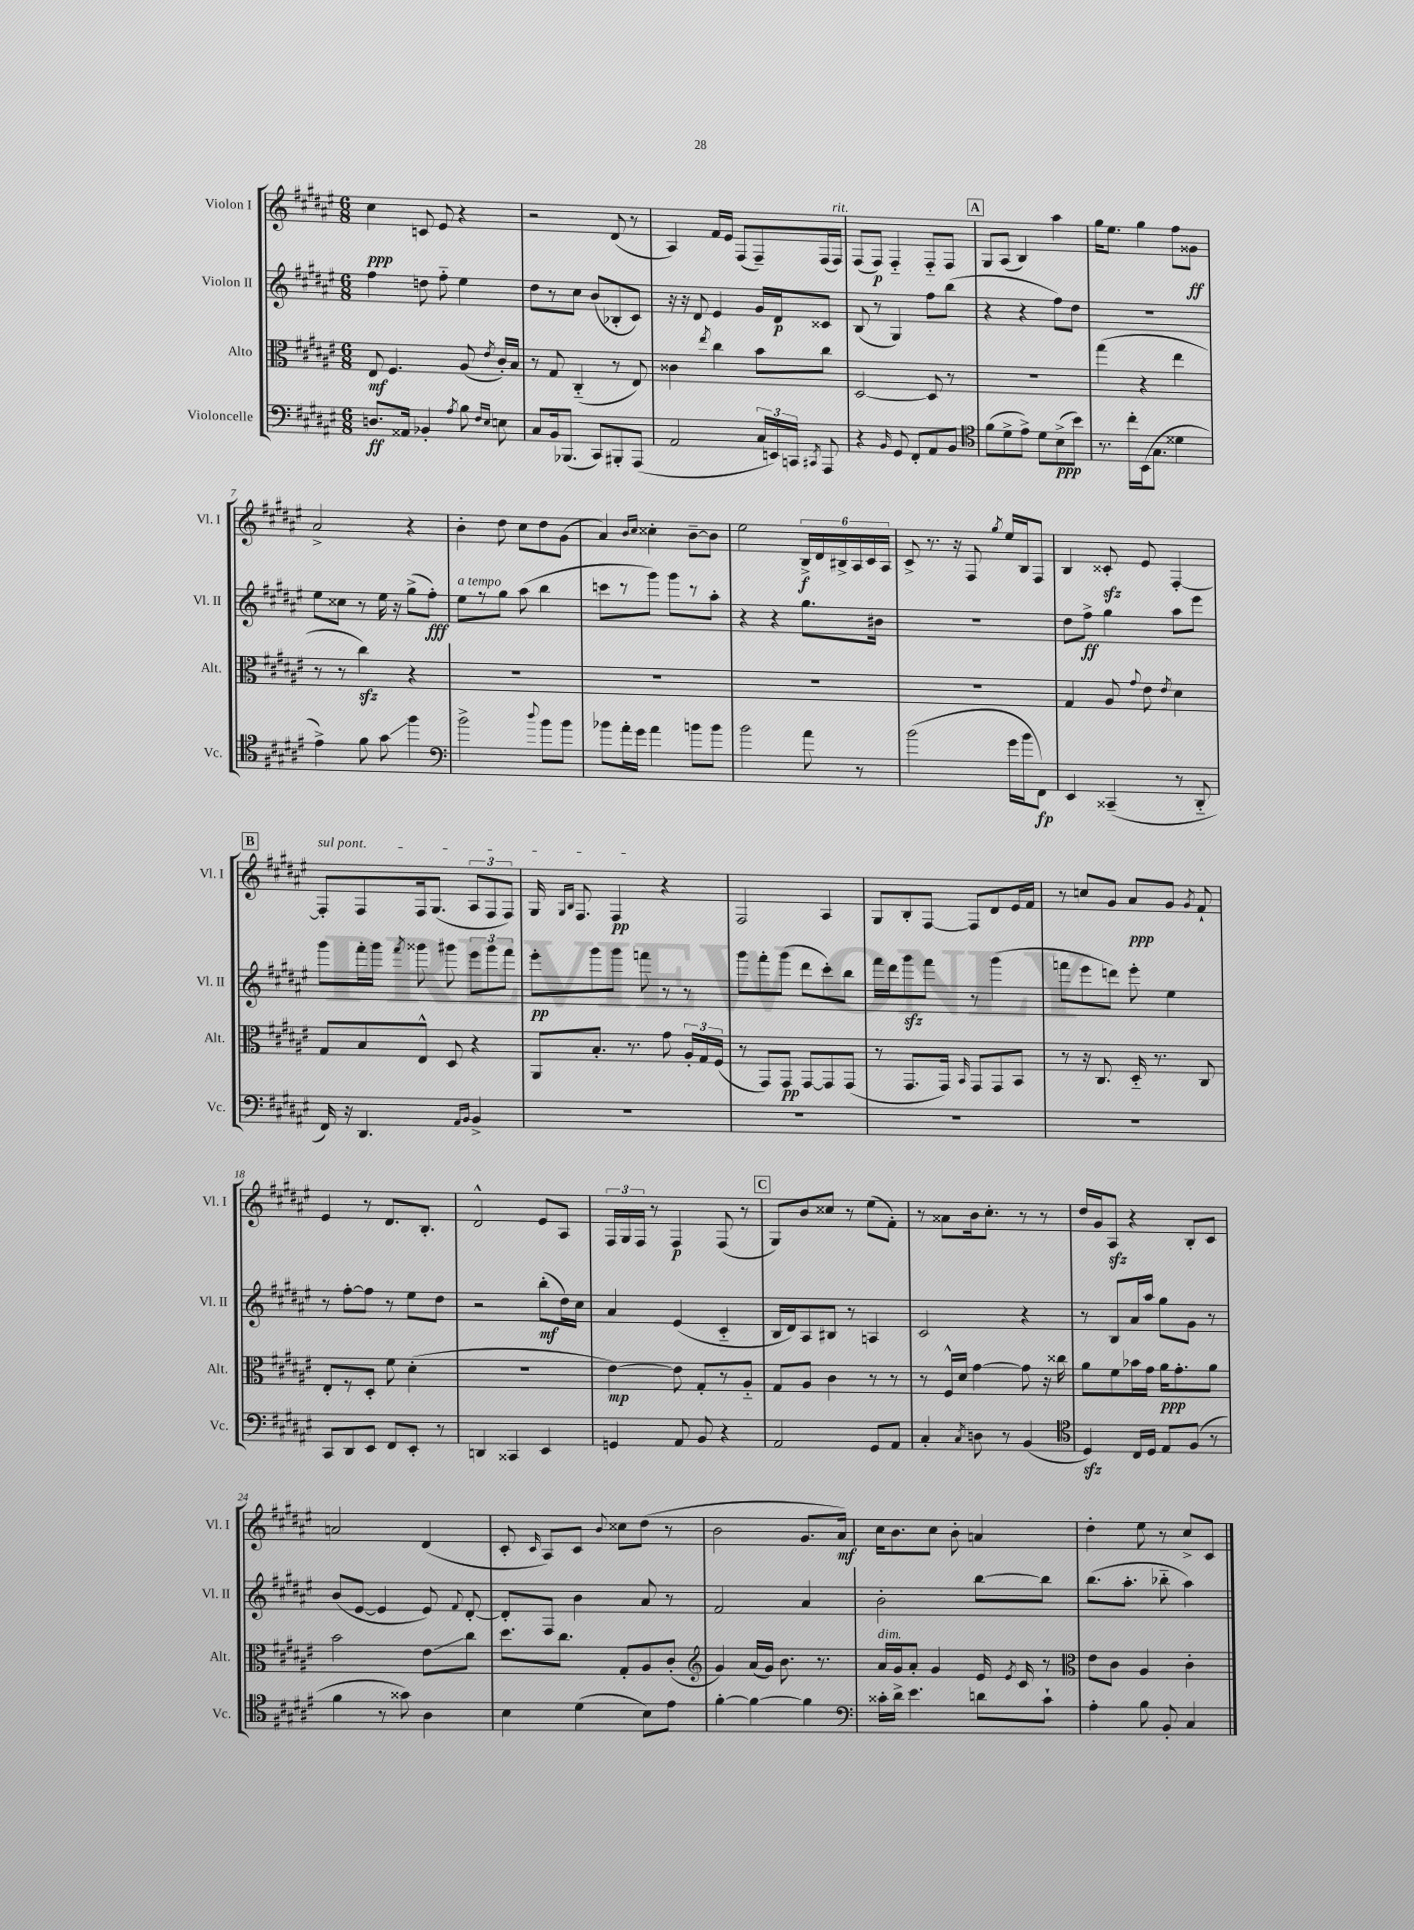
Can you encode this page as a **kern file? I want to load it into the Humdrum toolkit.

**kern	**kern	**kern	**kern
*staff4	*staff3	*staff2	*staff1
*clefF4	*clefC3	*clefG2	*clefG2
*k[f#c#g#d#a#e#]	*k[f#c#g#d#a#e#]	*k[f#c#g#d#a#e#]	*k[f#c#g#d#a#e#]
*M6/8	*M6/8	*M6/8	*M6/8
8.D/L	8E#/	4ff#\	4cc#\
.	4.F#/	.	.
16AA##/Jk	.	.	.
4BB-'/	.	8dd\	8c/
.	.	8ff#'~\	8e#/
8qA#/	.	.	.
8B\	(8A#/	4ee#\	4r
16qqF#/LL	.	.	.
16qqE#/JJ	8qe#/	.	.
8E\	16c#'/LL)	.	.
.	16B/JJ	.	.
=	=	=	=
8C#/L	8r	8dd#\L	2r
16BB/k	8G#/	8r	.
(8.BBB-/J	.	.	.
.	(4C#'~/	8cc#\J	.
8CC#/L)	.	(8b/L	.
8BBB#'/	8r	8B-'/	(8d#/
(8AAA#/J	8E#/)	8c#/J)	8r
=	=	=	=
2AA#/	4c##\	16r	4A#/)
.	.	16r	.
.	.	8d#/	.
.	8qee#/	.	.
.	4cc#\	4e#/	16f#/LL
.	.	.	16e#/JJ
.	.	.	(8F#/L
24C#/LL	8b\L	16g#/LL	8F#~/)
24EE/)	.	.	.
.	.	16d#/J	.
24CC/JJ	.	.	.
8qCC#/	.	.	.
8AAA#/	8cc#\J	8c##/J	(16F#/L
.	.	.	16F#/JJ)
=	=	=	=
4r	[2D#/	(8B/	(8F#/L
.	.	8r	8F#/J)
16qqBB/	.	.	.
8GG#/	.	4G#/)	4F#'~/
8FF#'/L	.	.	.
8AA#/	8D#/]	8ff#\L	8F#'~/L
8BB/J	8r	(8bb\J	8F#/J
=	=	=	=
*clefC4	*	*	*
(8f#\L	2.r	4r	8G#/L
8d#^\	.	.	(8A#/J
8e#^\J)	.	4r	4B/)
8d#\L	.	.	.
(8B^\	.	8ff#\L)	4aa#\
8b\J)	.	8dd#\J	.
=	=	=	=
8.r	(4gg#\	2.r	16gg#\LK
.	.	.	8.ee#\J
16cc#'\LL	.	.	.
(16BB\J	4r	.	4gg#\
8.G#\J	.	.	.
4d##\	4ee#\	.	8ff#\L
.	.	.	8g##\J
=	=	=	=
4e#^\)	8r	8ee#\L	2a#^/
.	8r	8cc##\J	.
8f#\	4cc#\)	8r	.
8g#\	.	16ee#\	.
.	.	16r	.
4ff#\	4r	(8gg#^\L	4r
.	.	8ff#'\J)	.
=	=	=	=
*clefF4	*	*	*
2b^\	2.r	8ee#\L	4b'\
.	.	8r	.
.	.	8gg#\J	8dd#\
.	.	(8aa#\	8cc#\L
8qqdd#/	.	.	.
8b\L	.	4bb\	8dd#\
8b\J	.	.	(8g#\J
=	=	=	=
8b-\L	2.r	8ccc\L	4a#/)
16a#'\L	.	8r	.
16g#\JJ	.	.	.
.	.	.	16qqb/LL
.	.	.	16qqcc#/JJ
4a#\	.	8ggg#\J)	4cc##'\
.	.	8ggg#\L	.
8b\L	.	8r	[8b~\L
8b\J	.	8aa#'\J	8b\]J
=	=	=	=
2b\	2.r	4r	2ee#\
.	.	4r	.
8a#\	.	8.gg#\L	24B^/LL
.	.	.	24d#/
.	.	.	24B#^/
8r	.	.	24A#/
.	.	.	24c#/
.	.	16b#\Jk	.
.	.	.	24A#/JJ
=	=	=	=
(2b\	2.r	2.r	8c#^/
.	.	.	8.r
.	.	.	16r
.	.	.	8F#/
.	.	.	8qgg#/
16g#\LL	.	.	16ee#/LL
16b\J	.	.	16B/J
8FF#\J)	.	.	8F#/J
=	=	=	=
4EE#/	4G#/	8dd#\L	4B/
.	.	8ff#^\J	.
(4CC##~/	8A#/	4gg#\	8c##'/
.	8qqg#/	.	.
.	8e#\	.	8e#/
.	8qe#/	.	.
8r	4d#\	8aa#\L	[4F#'/
8DD#'~/	.	8eee#\J	.
=	=	=	=
16FF#/)	8G#/L	8ggg#\L	8F#'/]L
16r	.	.	.
4.DD#/	8B/	16fff#'\L	8F#/
.	.	16ggg#\JJ	.
.	.	8qfff#/	.
.	8E#^^/J	8ggg##\	16F#/k
.	.	.	(8.G#/J
.	8D#/	8ggg#\	.
16qqAA#/LL	.	.	.
16qqBB/JJ	.	.	.
4BB^/	4r	12eee#\L	12A#/L
.	.	12ggg#\	12F#/
.	.	12fff#\J	12F#/J)
=	=	=	=
2.r	8AA#/L	8eee#'\L	16G#/
.	.	.	16qqG#/LL
.	.	.	16qqB/JJ
.	.	.	8.F#/
.	8.B'/J	8ggg#\	.
.	.	8ggg#\J	4F#/
.	8.r	.	.
.	.	8fff\	.
.	8g#\	8r	4r
.	24A#'/LL	8r	.
.	24G#/	.	.
.	(24F#/JJ	.	.
=	=	=	=
2.r	8r	8ggg#\L	2F#/
.	8GG#/L)	8fff#'\	.
.	8GG#/J	(8ggg#\J	.
.	[8GG#/L	8ddd#\L	.
.	8GG#/]	8ccc#'\)	4A#/
.	(8GG#/J	8bb\J	.
=	=	=	=
2.r	8r	16fff#\LL	8G#/L
.	.	16ddd#\J	.
.	8.GG#/L	8ggg#\	8B'/
.	.	8fff#\J	[8F#/J
.	16GG#/Jk)	.	.
.	16qqBB/	.	.
.	8GG#/L	8r	8F#/]L
.	8GG#/	(4ggg#\	8d#/
.	8BB/J	.	16e#/L
.	.	.	16f#/JJ
=	=	=	=
2.r	8r	8fff\L	8r
.	16r	8eee#\	8cc/L
.	8.C#/	.	.
.	.	8ddd\J)	8g#/J
.	16D#'~/	8eee#'\	8a#/L
.	8.r	.	.
.	.	4ee#\	8g#/J
.	.	.	8qg#/
.	8C#/	.	8f#`/
=	=	=	=
8CC#/L	8E#'/L	8r	4e#/
8DD#/	8r	[8ff#'\L	.
8EE#/J	8D#'/J	8ff#\]J	8r
8FF#/L	8f#\	8r	8.d#/L
8EE#'/J	(4d#'\	8ee#\L	.
.	.	.	8.B'/J
8r	.	8dd#\J	.
=	=	=	=
4DD/	2.r	2r	2d#^^/
4CC##/	.	.	.
4EE#/	.	(8bb'\L	8e#/L
.	.	16dd#\L)	8A#/J
.	.	16cc#\JJ	.
=	=	=	=
4GG/	[4e#\)	4a#/	24F#/LL
.	.	.	24G#/
.	.	.	24F#/JJ
.	.	.	8r
8AA#/	8e#\]	(4e#/	4F#/
8BB/	8G#'/L	.	.
4r	8r	4c#'~/	(8F#/
.	8A#'~/J	.	8r
=	=	=	=
2AA#/	8G#/L	16B/LL	8G#/L)
.	.	16d#/J)	.
.	8A#/J	8A#/	8b/
.	4c#\	8B#/J	8cc##/J
.	.	8r	8r
8GG#/L	8r	4A/	(8ee#\L
8AA#/J	8r	.	8f#'\J)
=	=	=	=
4C#'/	8r	2c#/	8r
.	16F#^^/LL	.	8a##\L
.	16d#/JJ	.	.
8qC#/	.	.	.
8D\	[4g#\	.	16b\k
.	.	.	8.cc#'\J
8r	.	.	.
(4BB/	8g#\]	4r	8r
.	16r	.	8r
.	16cc##\	.	.
=	=	=	=
*clefC4	*	*	*
4D#/)	8a#\L	8r	16dd#/LL
.	.	.	16g#/J
.	8f#\	8B/L	8A#/J
16C#/LL	16b-\L	16a#/L	4r
16D#/JJ	16g#\JJ	16aa#/JJ	.
8E#/L	16a#\LK	8gg#\L	.
.	8.g#'\	.	.
(8F#/J	.	8g#\J	8B'/L
8r	8a#\J	8r	8c#/J
=	=	=	=
4f#\	2b\	(8b/L	2a/
.	.	[8e#/J	.
8r	.	4e#/]	.
8g##\)	.	.	.
4A#\	8e#\L	8e#/)	(4d#/
.	.	8qqf#/	.
.	8cc#\J	[8d#'/	.
=	=	=	=
4B\	8.dd#\L	8d#'/]L	8c#'/
.	.	.	16qqc#/
.	.	8F#/J	8A#/L)
.	8.cc#\J	.	.
(4d#\	.	4b\	8c#/J
.	.	.	8qqb/
.	8G#'/L	.	8cc##\L
8B\L)	8A#/	8a#/	(8dd#\J
8e#\J	(8c#'/J	8r	8r
=	=	=	=
*	*clefG2	*	*
[4f#'\	4g#/)	2f#/	2b\
4f#\_	(16a#/LL	.	.
.	16g#/JJ)	.	.
.	8.b\	.	.
4f#\]	.	4a#/	8.g#/L
.	8.r	.	.
.	.	.	16a#/Jk)
=	=	=	=
*clefF4	*	*	*
16c##'\LL	16a#/LL	2b'\	16cc#\LK
16d#^\JJ	16g#/J	.	8.b\
4.e#\	8a#'/J	.	.
.	4g#/	.	8cc#\J
.	.	.	8b'\
8d\L	16e#/	[8bb\L	4a/
.	8qe#/	.	.
.	16c#/	.	.
8c##`\J	8r	8bb\]J	.
=	=	=	=
*	*clefC3	*	*
4A#'\	8e#\L	(8.bb\L	4dd#'\
.	8c#\J	.	.
.	.	8.aa#'\J	.
8B\	4A#/	.	8ee#\
8BB'/	.	8bb-'~\	8r
4C#/	4c#'\	4aa#\)	8cc#^/L
.	.	.	8c#/J
==	==	==	==
*-	*-	*-	*-
